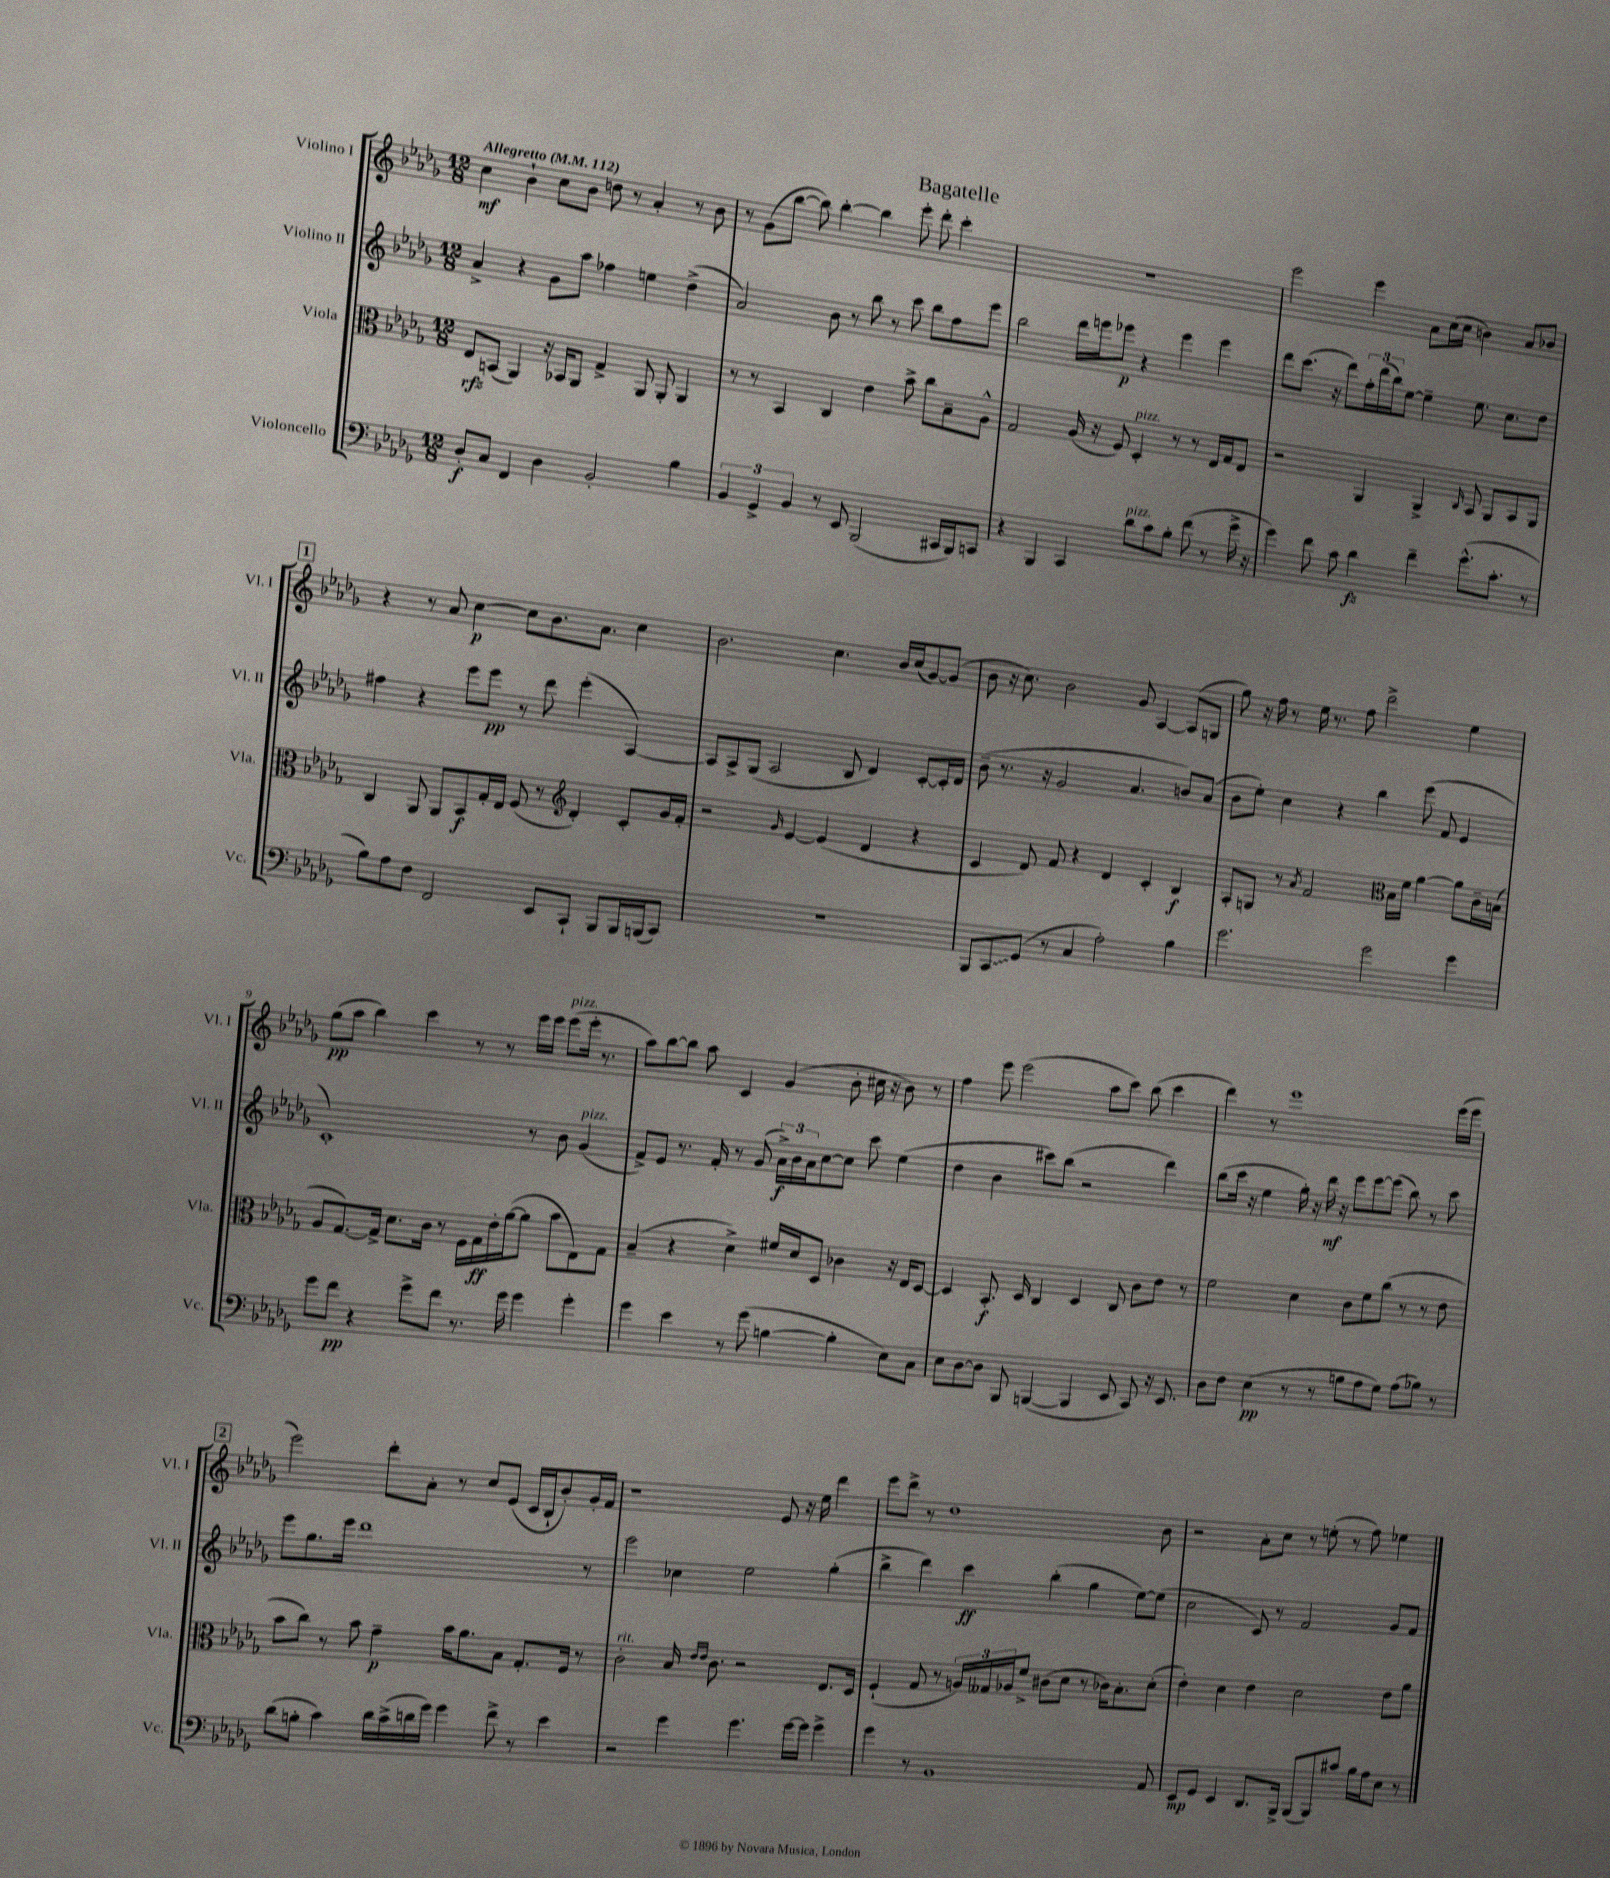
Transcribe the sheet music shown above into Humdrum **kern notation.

**kern	**kern	**kern	**kern
*staff4	*staff3	*staff2	*staff1
*clefF4	*clefC3	*clefG2	*clefG2
*k[b-e-a-d-g-]	*k[b-e-a-d-g-]	*k[b-e-a-d-g-]	*k[b-e-a-d-g-]
*M12/8	*M12/8	*M12/8	*M12/8
*MM112	*MM112	*MM112	*MM112
8D-'	8E-	4a-^	4cc
8C	(8BB	.	.
4FF	4AA-)	4r	4b-`
4D-	16r	8g-	8cc
.	16BB-	.	.
.	8AA-	8aa-	8b-
2BB-'	4G-^	4ff-	8dd
.	.	.	8r
.	8AA-	4ee	4a-'
.	8AA-'	.	.
4B-	4AA-	(4dd-^	8r
.	.	.	8b-
=	=	=	=
6BB-	8r	2a-)	8r
.	8r	.	(8g-
6GG-^	.	.	.
.	4BB-	.	[8bb-
6BB-	.	.	.
.	.	.	8bb-])
8r	4C	8b-	[4bb-'
8EE-	.	8r	.
(2BBB-	4e-	8bb-	4bb-]
.	.	8r	.
.	8b-^	8ccc	8eee-'
.	8cc	8bb-	8ddd-'
16CC#	8B-~	8ff	4ccc'
16BBB-)	.	.	.
8CC	8A-^^	8eee-	.
=	=	=	=
4r	2G-	2bb-	1.r
4BBB-	.	.	.
4CC	(16A-	16ddd-	.
.	16r	16eee	.
.	8F)	8eee-	.
8d-	4D-'	4r	.
8c	.	.	.
8B-'	8r	4eee-	.
(8f	8r	.	.
8r	16E-	4eee-	.
.	16G-	.	.
16g-^	8E-	.	.
16r	.	.	.
=	=	=	=
4g-)	2r	8ddd-	2eee-
.	.	(8.ccc	.
8f	.	.	.
.	.	16r	.
8c	.	8ddd-)	.
4d-	4AA-	24ff'	4eee-
.	.	(24ddd-	.
.	.	24bb-)	.
.	.	[8ee-	.
4f~	4AA-^	4ee-~]	8a-
.	.	.	(16cc
.	.	.	16cc
.	16qqC	.	.
(8.g-^^	8BB-	8.ee-	4b)
.	8AA-	.	.
8.c'	.	8.cc	.
.	8BB-	.	8a-
8r	8AA-	8dd-	8b-
=	=	=	=
8B-)	4C	4ff#	4r
8A-	.	.	.
8F	8AA-	4r	8r
2FF	8AA-	.	8a-
.	8BB-	8eee-	[4cc
.	16G-'	8eee-	.
.	16E-	.	.
.	(8F	8r	8cc]
8EE-	8r	8ddd-	8.b-
*	*clefG2	*	*
8CC`	4d-')	(4eee-'	.
.	.	.	8.a-
8BBB-	.	.	.
16BBB-	8c'	[4A-)	4cc
(16BBB	.	.	.
8CC)	16g-	.	.
.	16f'	.	.
=	=	=	=
1.r	2r	8A-]	2.b-
.	.	8A-^	.
.	.	(8G-	.
.	.	2A-	.
.	16qqg-	.	.
.	[4e-	.	.
.	(4e-]	.	4.cc
.	.	8B-	.
.	4d-	4d-)	.
.	.	.	16b-
.	.	.	(16cc
.	4r	[8c'	[8g-)
.	.	16c']	(8g-]
.	.	16d-	.
=	=	=	=
8BBB-	4c	(8b-~	8b-
8CC	.	8.r	16r
.	.	.	8.cc)
(8GG-	8d-)	.	.
.	.	16r	.
8r	8f	2g-	2b-
4C	4r	.	.
2A-')	4d-	.	.
.	.	4.a-	8g-
.	4c'	.	[4A-
4B-	4B-	8b)	(8A-]
.	.	(8a-	8G
=	=	=	=
2.g-	8A-'	8b-	8gg-)
.	8G	8ee-')	16r
.	.	.	16ff
.	8r	4cc	8r
.	8qa-	.	.
.	2f	.	16ee-
.	.	.	8.r
.	.	4r	.
.	.	.	8ff
2g-	.	4bb-	2ddd-^
*	*clefC3	*	*
.	16B-	.	.
.	16f	.	.
.	[4a-	(8eee-	.
.	.	8f	.
4g-	8a-]	4e-	4ee-
.	16c~	.	.
.	(16B	.	.
=	=	=	=
8g-	8A-	1c')	(8gg-
8f	[8.G-)	.	8aa-
4r	.	.	4bb-)
.	16G-^]	.	.
.	8.d-	.	.
8g-^	.	.	4ccc
.	16c	.	.
8f	8r	.	.
8.r	16F	.	8r
.	16G-	.	.
.	16e-'	.	8r
16g-	([16a-	.	.
4g-	8a-]	8r	16eee-
.	.	.	16eee-
.	8b-	8b-	(8eee-
4g-'	8E-)	(4g-	16eee-'
.	.	.	8.r
.	8G-	.	.
=	=	=	=
4g-	(4B-~	8f^)	8aa-)
.	.	8e-	[8bb-
4e-	4r	8.r	8bb-]
.	.	.	8aa-
.	.	16f'	.
8r	4d-^)	8r	4c
(8g-	.	(8g-	.
[4B	16f#	24a-^)	(4g-
.	.	24b-	.
.	16d-	.	.
.	.	24a-	.
.	8D-	[8cc	.
4B']	4c-	8cc]	8b-'
.	.	8ccc	16cc#
.	.	.	16r
8E-)	16r	(4ee-	8b-)
.	16E-	.	.
8C	[8D-	.	8r
=	=	=	=
8E-	4D-]	4dd-	4ff
[8D-	.	.	.
8D-]	8.BB-'	4b-	8eee-
8BBB-	.	.	(2eee-
.	16D-	.	.
([4BBB	4C	8ccc#)	.
.	.	(8bb-	.
4BBB]	4D-	2r	.
.	.	.	8aa-
8EE-	8C	.	8ccc)
8CC)	8c	.	(8bb-
16r	8e-	4ddd-)	4ccc
8.EE-	.	.	.
.	8r	.	.
=	=	=	=
8D-	2f	(8bb-	4ddd-)
8F	.	16ccc	.
.	.	16r	.
(4E-	.	4ee-	8r
.	.	.	1eee-
8r	4d-	16gg-')	.
.	.	16r	.
8r	.	16ddd-	.
.	.	16r	.
8B	8c	8eee-	.
8A-	8f	[8eee-	.
8G-)	(8cc	(8eee-]	.
(8A-	8r	8bb-)	.
8B-)	8r	8r	.
8r	8e-	8ccc	(16eee-
.	.	.	16eee-
=	=	=	=
(8d-	8b-	8eee-	2eee-)
8B'	8cc)	8.gg-	.
4c)	8r	.	.
.	.	16eee-	.
.	8b-	1ddd-	.
16d-	4g-~	.	8ddd-'
(16c^	.	.	.
16d	.	.	8a-'
16g-)	.	.	.
4g-	16b-	.	8r
.	8.a-	.	.
.	.	.	8cc
8f^	8B-	.	(8e-
8r	8.G-'	.	16c
.	.	.	16B-`
4e-	.	.	8b-')
.	16F	.	.
.	8r	8r	16g-'
.	.	.	16f
=	=	=	=
2r	2c'	2eee-	1r
4g-	16B-	4cc-	.
.	16qqe-	.	.
.	16qqe-	.	.
.	8.c	.	.
4.g-	2r	2ee-	.
.	.	.	8e-
[16g-	.	.	16r
16g-]	.	.	16ee-
4g-^	8.E-	(4gg-'	4ddd-
.	16D-	.	.
=	=	=	=
4g-	(4F`	4bb-^	8eee-
.	.	.	8ddd-^
8r	8G-	4ddd-)	8r
1BB-	8r	.	1dd-
.	24A)	4ccc	.
.	24G--	.	.
.	24A-	.	.
.	8f^	.	.
.	(8c#	(4bb-'	.
.	8d-	.	.
.	8r	4gg-	.
.	16c-)	.	.
.	8.B-'	.	.
.	.	[8ee-)	.
8AA-	(8d-'	(8ee-]	8b-
=	=	=	=
8EE-	4e-')	2cc	2r
8GG-	.	.	.
4EE-	4d-	.	.
8.DD-	4e-	8c)	8a-'
.	.	8r	8cc
16BBB-^	.	.	.
(8BBB-	2d-	2f	8r
8BBB-)	.	.	(8ee'
8c#	.	.	8r
16B-	.	.	8ff)
16A-	.	.	.
8E-	8e-	8g-	4ee-
8r	8a-	8f	.
==	==	==	==
*-	*-	*-	*-
